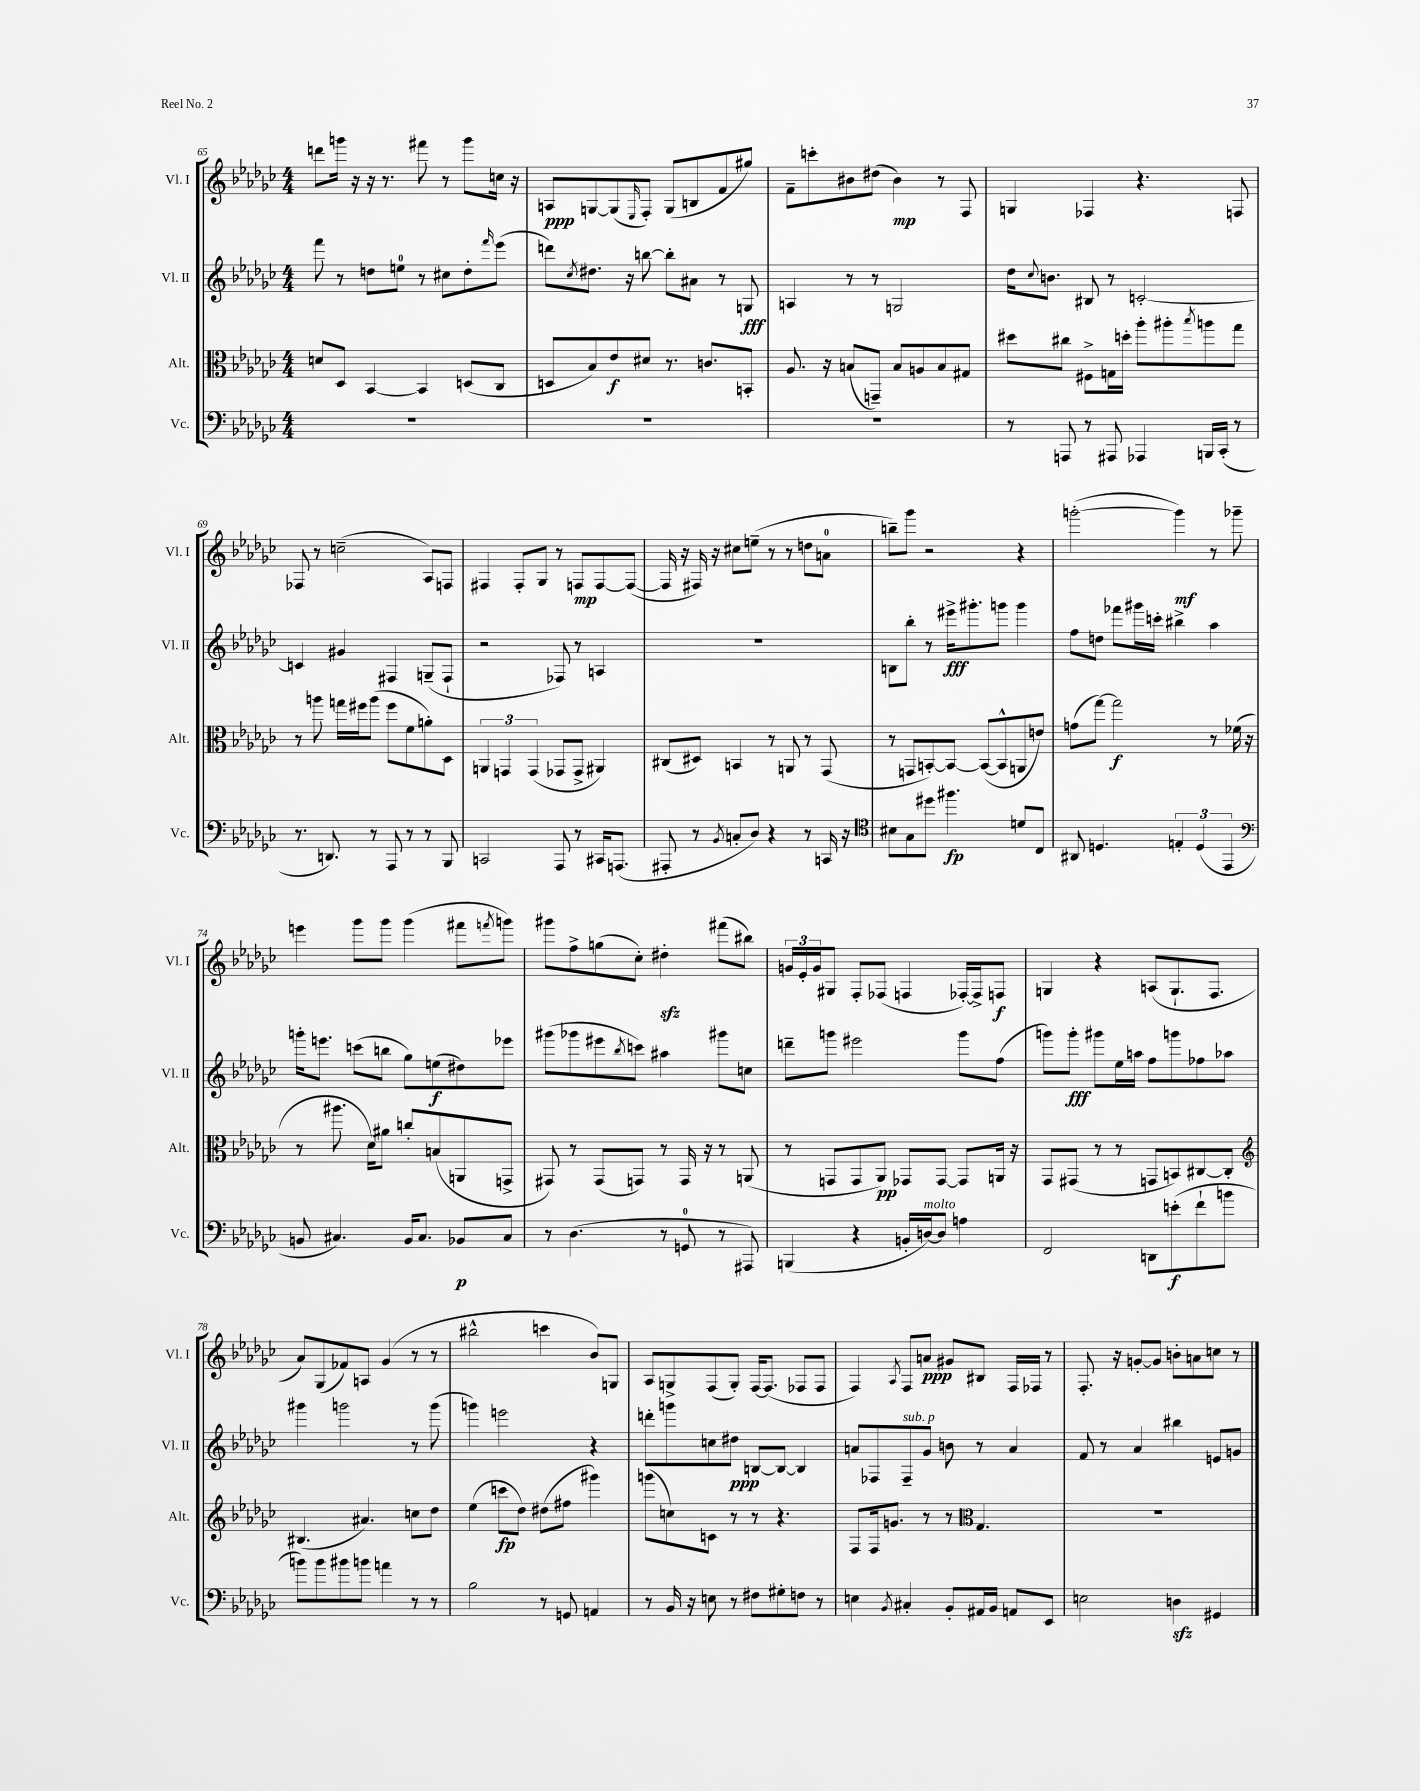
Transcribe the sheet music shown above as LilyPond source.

<<
\new StaffGroup <<
\new Staff = "s0" \with { instrumentName = "Vl. I" shortInstrumentName = "Vl. I" } {
    \clef treble \key ges \major \numericTimeSignature \time 4/4
    d'''8 g'''16 r16 r16 r8. fis'''8 r8 g'''8 c''16 r16 |
    a8\ppp g8~ g8( \grace { ees16 } f8-.) g8( b8 f'8 gis''8) |
    f'8-- c'''8-. bis'8 dis''8( bis'4\mp) r8 f8 |
    g4 fes4 r4. f8 |
    fes8 r8 c''2--( aes8) f8 |
    fis4 fis8-. ges8 r8 f8\mp f8~ f8~( |
    f16 r16 fis16) r16 cis''8 e''8--( r8 r8 d''8 a'8-0 |
    b''8--) ges'''8 r2 r4 |
    g'''2~-.( g'''4\mf) r8 ges'''8-- |
    e'''4 ges'''8 ges'''8 ges'''4( fis'''8 \acciaccatura { f'''8 } g'''8) |
    gis'''8 f''8-> g''8( ces''8-.) dis''4-.\sfz fis'''8( bis''8) |
    \tuplet 3/2 { g'16 ees'16-. g'16 } gis8 f8-. fes8( f4 fes16~-.) fes16-> f8\f |
    g4 r4 a8( g8.-! f8. |
    aes'8) ges8( fes'8) a8 ges'4( r8 r8 |
    bis''2-^ c'''4 bes'8) g8 |
    aes8 g8-> f8( g8-.) f16~ f8.( fes8 fes8 |
    f4) \acciaccatura { aes8 } f8 a'8\ppp gis'8 bis8 f16 fes16 r8 |
    f8.-. r16 g'8~-. g'8 b'8-. a'8 c''8 r8 \bar "|." |
}
\new Staff = "s1" \with { instrumentName = "Vl. II" shortInstrumentName = "Vl. II" } {
    \clef treble \key ges \major \numericTimeSignature \time 4/4
    f'''8 r8 d''8 e''8-0 r8 cis''8 d''8-. \grace { f'''16 } ees'''8( |
    d'''8) \acciaccatura { ces''8 } dis''8. r16 b''8~ b''8-. ais'8 r8 g8\fff |
    a4 r8 r8 g2 |
    des''16 \appoggiatura { ces''8 } b'8. bis8 r8 c'2~-. |
    c'4 gis'4 fis4 g8--( fis8-! |
    r2 fes8) r8 a4 |
    R1 |
    b8 bes''8-. r8 eis'''16->\fff gis'''8.-. g'''8 g'''4 |
    f''8 d''8 fes'''8 gis'''16 c'''16-. bis''4-> aes''4 |
    g'''16-. e'''8. c'''8( b''8 ges''8) e''8\f( dis''8) ees'''8 |
    gis'''8( ges'''8 eis'''8 \acciaccatura { bes''8 } c'''8) ais''4 gis'''8 c''8 |
    d'''8-- g'''8 eis'''2 g'''8 f''8( |
    g'''8) g'''8-.\fff gis'''8 ees''16 a''16 f''8 g'''8 fes''8 aes''8 |
    gis'''4 g'''2 r8 g'''8( |
    g'''4) e'''2 r4 |
    d'''8-. g'''8 c''8 dis''8\ppp b8~ b8~ b4 |
    a'8 fes8 fes8--^\markup { \italic "sub. p" } ges'8 b'8 r8 a'4 |
    f'8 r8 aes'4 bis''4 e'8 g'8 \bar "|." |
}
\new Staff = "s2" \with { instrumentName = "Alt." shortInstrumentName = "Alt." } {
    \clef alto \key ges \major \numericTimeSignature \time 4/4
    d'8 des8 bes,4~ bes,4 d8( ces8 |
    d8 bes8) ees'8\f dis'8 r8. c'8. b,8-. |
    aes8. r16 b8( g,8--) b8 a8 b8 gis8 |
    dis''8 cis''8 fis8-> g16 d''16-. aes''8-. ais''8-. \acciaccatura { bes''8 } a''8 ges''8 |
    r8 a''8 g''16 fis''16 a''8( fis''8 f'8 a'8-.) des8 |
    \tuplet 3/2 { a,4 g,4 g,4( } ges,8 ges,8-> ais,4) |
    cis8( dis8) b,4 r8 a,8 r8 ges,8( |
    r8 g,8 b,8~-.) b,8~ b,8~( b,8-^ a,8 e'8) |
    g'8( ges''8~) ges''2\f r8 fes'16( r16 |
    r8 ais''8. des'16) ais'8 c''8-. b8( a,8 g,8-> |
    gis,8) r8 gis,8( g,8) r8 g,16 r16 r8 a,8( |
    r8 g,8 g,8 aes,8\pp) ges,8 ges,8~ ges,8 a,16 r16 |
    ges,8 gis,8( r8 r8 g,8 b,8) cis8~ cis8-. |
    \clef treble bis4.( ais'4.) c''8 des''8 |
    ees''4( c'''8\fp des''8) dis''8( fis''8 gis'''4) |
    g'''8( c''8) c'8 r8 r8 r4. |
    f8 f16 g'8. r8 r8 \clef alto ges4. |
    R1 \bar "|." |
}
\new Staff = "s3" \with { instrumentName = "Vc." shortInstrumentName = "Vc." } {
    \clef bass \key ges \major \numericTimeSignature \time 4/4
    R1 |
    R1 |
    R1 |
    r8 a,,8 r8 ais,,8 aes,,4 b,,16 ces,16-.( r8 |
    r8. d,8.) r8 aes,,8 r8 r8 bes,,8 |
    c,2 aes,,8 r8 cis,16 a,,8.( |
    ais,,8-. r8 \acciaccatura { bes,8 } c8-. des8) r4 r8 c,16 r16 |
    \clef tenor bis8 ges8 dis''8 fis''4.\fp d'8 ces8 |
    ais,8 d4. \tuplet 3/2 { e4-. d4( ees,4 } |
    \clef bass b,8 cis4.) b,16 cis8. bes,8\p cis8 |
    r8 des4.( r8 g,8-0 r8 ais,,8) |
    b,,4( r4 b,16-. d16~^\markup { \italic "molto" }) d8 a4 |
    f,2 d,8 e'8-.\f( f'8-! b'8 |
    b'8) b'8 bis'8 b'8 a'4 r8 r8 |
    bes2 r8 g,8 a,4 |
    r8 bes,16 r16 e8 r8 fis8 gis8-. f8 r8 |
    e4 \acciaccatura { bes,8 } cis4-. bes,8-. ais,16 bes,16 a,8 ees,8 |
    e2 d4\sfz gis,4 \bar "|." |
}
>>
>>
\layout { \context { \Score currentBarNumber = #65 } }
